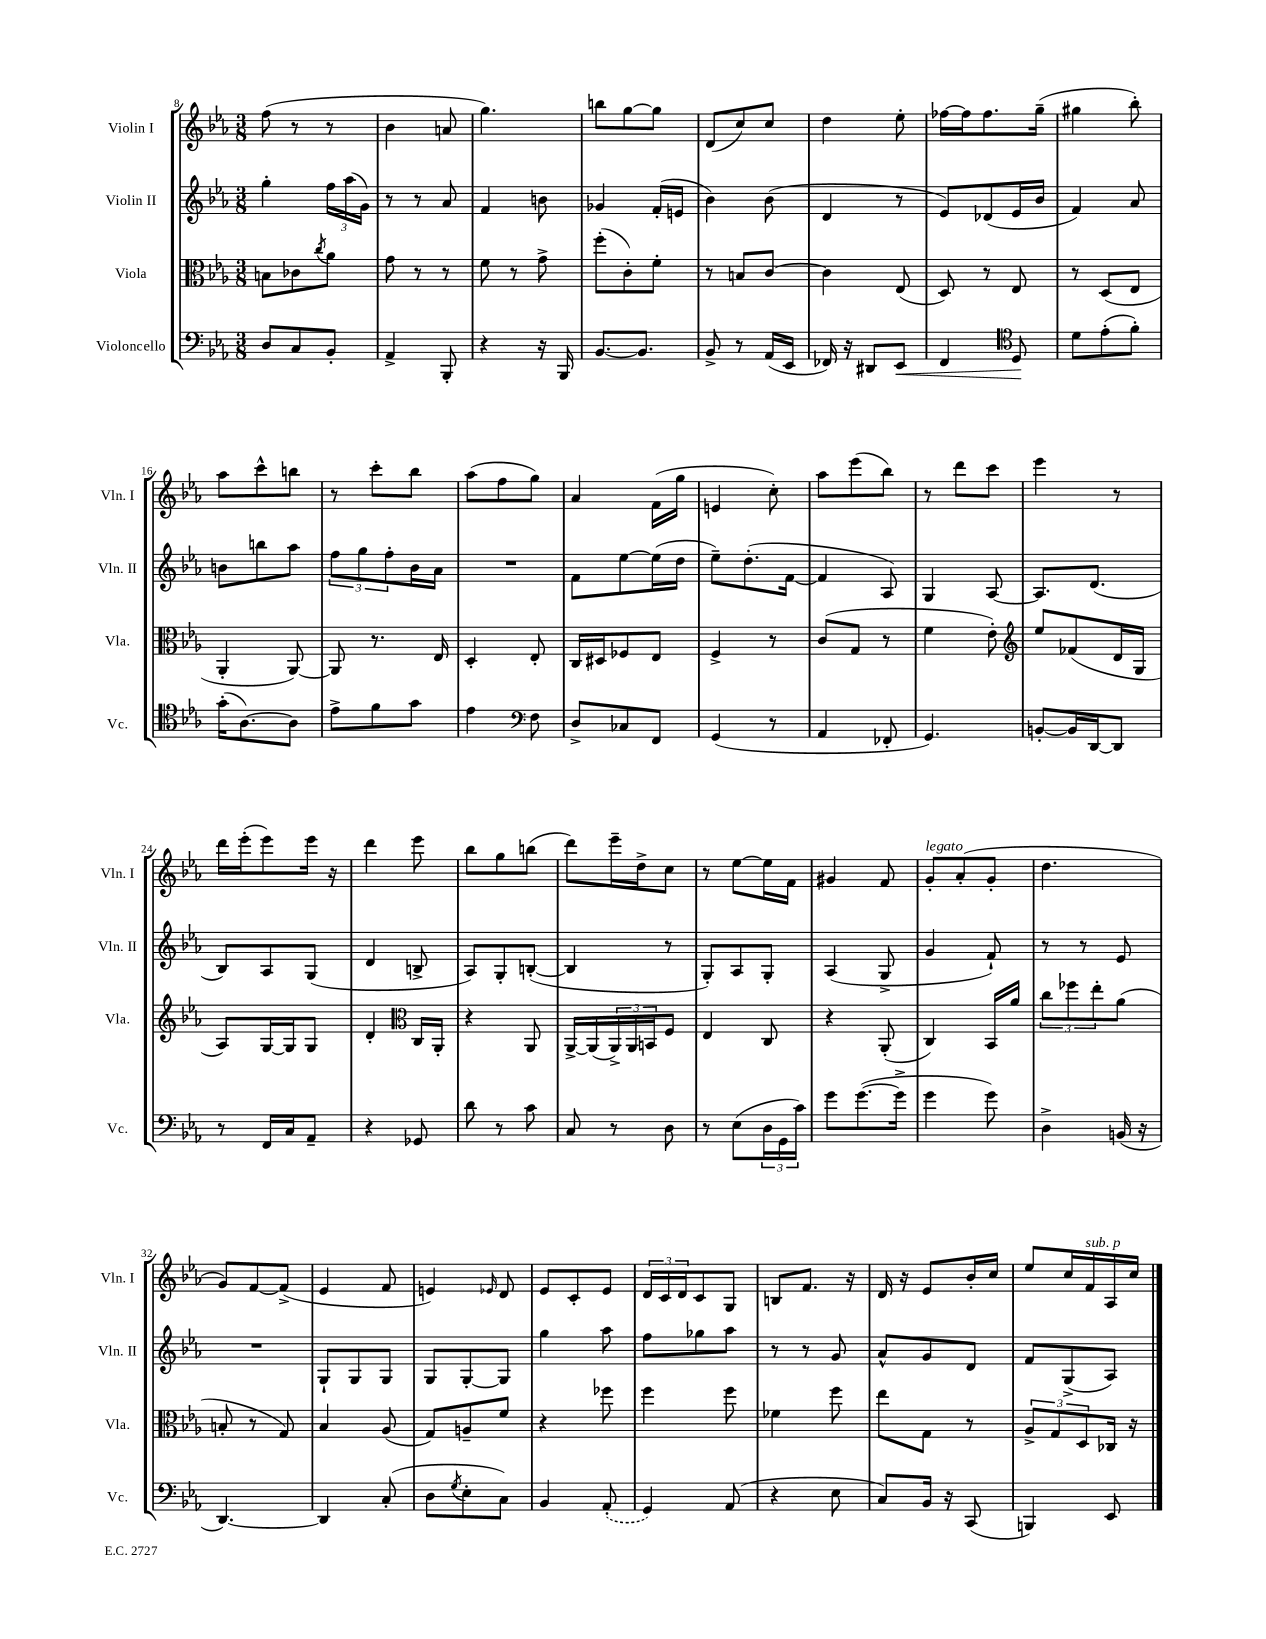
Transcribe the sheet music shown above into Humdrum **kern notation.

**kern	**kern	**kern	**kern
*staff4	*staff3	*staff2	*staff1
*clefF4	*clefC3	*clefG2	*clefG2
*k[b-e-a-]	*k[b-e-a-]	*k[b-e-a-]	*k[b-e-a-]
*M3/8	*M3/8	*M3/8	*M3/8
8D/L	8B\L	4gg'\	(8ff\
8C/	8c-\	.	8r
.	8qcc/	.	.
8BB-'/J	8a-\J	24ff\LL	8r
.	.	(24aa-\	.
.	.	24g\JJ)	.
=	=	=	=
4AA-^/	8g\	8r	4b-\
.	8r	8r	.
8BBB-'/	8r	8a-/	8a/
=	=	=	=
4r	8f\	4f/	4.gg\)
.	8r	.	.
16r	8g^\	8b\	.
16BBB-/	.	.	.
=	=	=	=
[8.BB-/L	(8ff'\L	4g-/	8bb\L
.	8c'\)	.	[8gg\
8.BB-/]J	.	.	.
.	8f'\J	(16f'/LL	8gg\]J
.	.	16e/JJ	.
=	=	=	=
8BB-^/	8r	4b-\)	(8d/L
8r	8B/L	.	8cc/)
(16AA-/LL	[8c/J	(8b-\	8cc/J
16EE-/JJ	.	.	.
=	=	=	=
16FF-/)	4c\]	4d/	4dd\
16r	.	.	.
8DD#/L	.	.	.
8EE-/J	(8E-/	8r	8ee-'\
=	=	=	=
4FF/	8D/)	8e-/L)	[16ff-\LL
.	.	.	16ff-\]J
.	8r	(8d-/	8.ff-\
*clefC4	*	*	*
8D/	8E-/	16e-/L	.
.	.	16b-/JJ	(16gg~\Jk
=	=	=	=
8d\L	8r	4f/)	4gg#\
(8e-'\	(8D/L	.	.
8f'\J)	8E-/J	8a-/	8bb-'\)
=	=	=	=
(16g'\LK	4AA-'/	8b\L	8aa-\L
[8.A-\)	.	.	.
.	.	8bb\	8ccc^^\
8A-\]J	[8AA-/)	8aa-\J	8bb\J
=	=	=	=
8e-^\L	8AA-/]	12ff\L	8r
.	.	12gg\	.
8f\	8.r	.	8ccc'\L
.	.	12ff'\	.
8g\J	.	16b-\L	8bb-\J
.	16E-/	16a-\JJ	.
=	=	=	=
4e-\	4D'/	4.r	(8aa-\L
.	.	.	8ff\
*clefF4	*	*	*
8F\	8E-'/	.	8gg\J)
=	=	=	=
8D^/L	16C/LL	8f\L	4a-/
.	16D#/J	.	.
8C-/	8F-/	[8ee-\	.
8FF/J	8E-/J	(16ee-\]L	(16f\LL
.	.	16dd\JJ	16gg\JJ
=	=	=	=
(4GG/	4F^/	8ee-~\L)	4e/
.	.	(8.dd'\	.
8r	8r	.	8cc'\)
.	.	[16f\Jk	.
=	=	=	=
4AA-/	(8c/L	4f/]	8aa-\L
.	8G/J	.	(8eee-\
8FF-'/	8r	8A-/)	8bb-\J)
=	=	=	=
4.GG/)	4f\	4G/	8r
.	.	.	8ddd\L
.	8e-'\)	[8A-/	8ccc\J
=	=	=	=
*	*clefG2	*	*
[8BB'/L	8ee-/L	8.A-/]L	4eee-\
16BB/]L	(8f-/	.	.
[16DD/J	.	(8.d/J	.
8DD/]J	16d/L	.	8r
.	16G/JJ	.	.
=	=	=	=
8r	8A-/L)	8B-/L)	16ddd\LL
.	.	.	(16eee-'\J
16FF/LL	[16G/L	8A-/	8eee-\)
16C/J	16G/]J	.	.
8AA-~/J	8G/J	(8G/J	16eee-\Jk
.	.	.	16r
=	=	=	=
4r	4d'/	4d/	4ddd\
*	*clefC3	*	*
8GG-/	16C/LL	8B^/	8eee-\
.	16AA-'/JJ	.	.
=	=	=	=
8d\	4r	8A-/L)	8bb-\L
8r	.	8G'/	8gg\
8c\	8AA-/	([8B'/J	(8bb\J
=	=	=	=
8C/	[16AA-^/LL	4B/]	8ddd\L)
.	(16AA-/]	.	.
8r	24AA-^/)	.	16eee-~\L
.	24AA-/	.	.
.	.	.	16dd^\J
.	24BB/J	.	.
8D\	8F/J	8r	8cc\J
=	=	=	=
8r	4E-/	8G'/L)	8r
(8E-\L	.	8A-/	[8ee-\L
24D\L	8C/	8G'/J	16ee-\]L
24GG\	.	.	.
.	.	.	16f\JJ
24c\JJ)	.	.	.
=	=	=	=
8g\L	4r	(4A-/	4g#/
([8.g\	.	.	.
.	(8AA-'/	8G^/	8f/
16g^\]Jk	.	.	.
=	=	=	=
4g\	4C/)	4g/	8g'/L
.	.	.	(8a-'/
8g\)	16BB-/LL	8f`/)	8g'/J
.	16a-/JJ	.	.
=	=	=	=
4D^\	12cc\L	8r	4.dd\
.	12ff-\	.	.
.	.	8r	.
.	12ee-'\	.	.
(16BB/	(8a-\J	8e-/	.
16r	.	.	.
=	=	=	=
[4.DD/)	8B'/	4.r	8g/L)
.	8r	.	[8f/
.	8G/)	.	(8f^/]J
=	=	=	=
4DD/]	4B-/	8G`/L	4e-/
.	.	8G/	.
(8C'/	(8A-/	8G/J	8f/
=	=	=	=
8D\L	8G/L)	8G/L	4e/)
8qG/	.	.	.
8E-'\	8A~/	[8G'/	.
.	.	.	16qqe-/
8C\J)	8f/J	8G/]J	8d/
=	=	=	=
4BB-/	4r	4gg\	8e-/L
.	.	.	8c'/
(8AA-'/	8ff-\	8aa-\	8e-/J
=	=	=	=
4GG/)	4ff\	8ff\L	24d/LL
.	.	.	24c/
.	.	.	24d/J
.	.	8gg-\	8c/
(8AA-/	8ff\	8aa-\J	8G/J
=	=	=	=
4r	4f-\	8r	8B/L
.	.	8r	8.f/J
8E-\	8ff\	8g/	.
.	.	.	16r
=	=	=	=
8C/L)	8ee-\L	8a-^^/L	16d/
.	.	.	16r
16BB-/Jk	8G\J	8g/	8e-/L
16r	.	.	.
(8CC/	8r	8d/J	16b-'/L
.	.	.	16cc/JJ
=	=	=	=
4BBB/)	12A-^/L	8f/L	8ee-/L
.	12G/	.	.
.	.	(8G^/	16cc/L
.	12D/	.	.
.	.	.	16f/
8EE-/	16C-/Jk	8A-/J)	16A-/
.	16r	.	16cc/JJ
==	==	==	==
*-	*-	*-	*-
